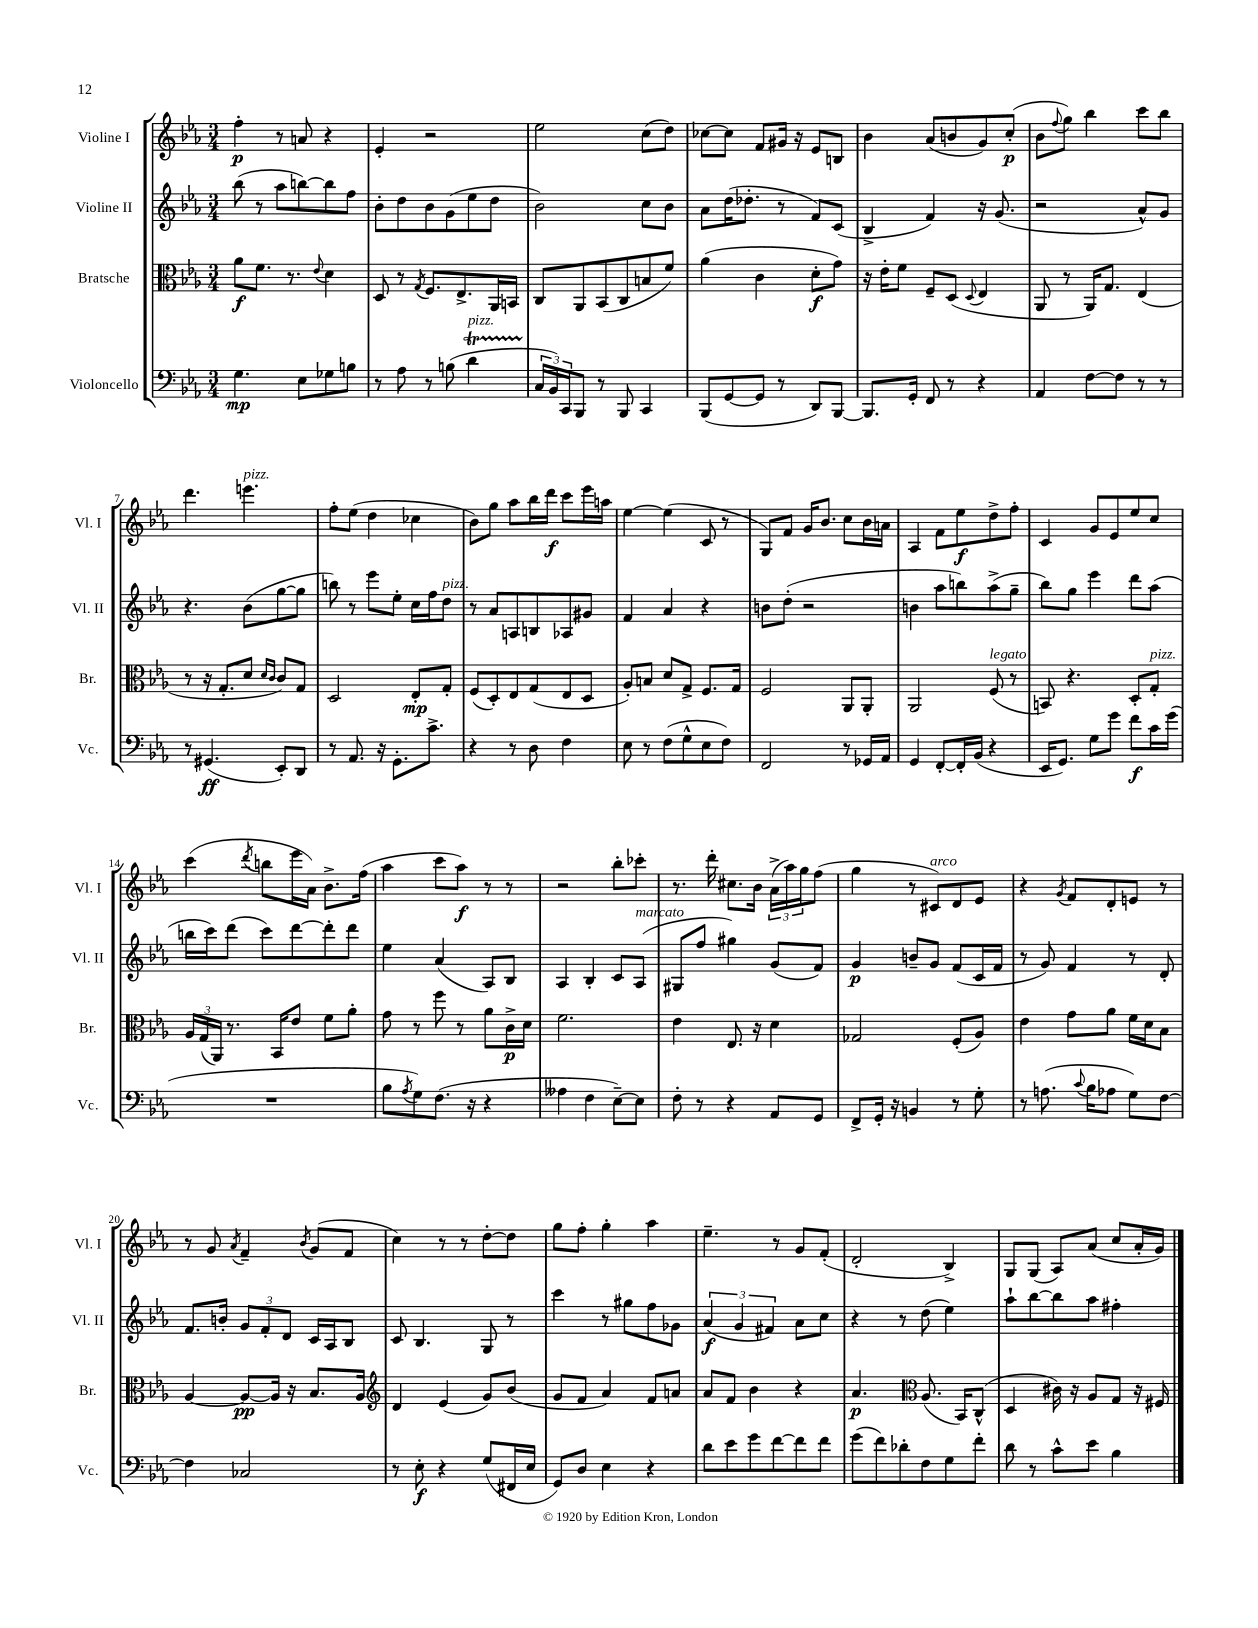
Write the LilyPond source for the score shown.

<<
\new StaffGroup <<
\new Staff = "s0" \with { instrumentName = "Violine I" shortInstrumentName = "Vl. I" } {
    \clef treble \key ees \major \numericTimeSignature \time 3/4
    f''4-.\p r8 a'8 r4 |
    ees'4-. r2 |
    ees''2 c''8( d''8) |
    ces''8~ ces''8 f'8 gis'16 r16 ees'8 b8 |
    bes'4 aes'8( b'8 g'8) c''8-.\p( |
    bes'8 \appoggiatura { f''8 } g''8) bes''4 c'''8 bes''8 |
    d'''4. e'''4.^\markup { \italic "pizz." } |
    f''8-. ees''8( d''4 ces''4 |
    bes'8) g''8 aes''8 bes''16 d'''16\f c'''8 ees'''16 a''16 |
    ees''4~ ees''4( c'8 r8 |
    g8) f'8 g'16 bes'8. c''8 bes'16 a'16 |
    aes4 f'8 ees''8\f d''8-> f''8-. |
    c'4 g'8 ees'8 ees''8 c''8 |
    c'''4( \acciaccatura { d'''8 } b''8 ees'''16 aes'16) bes'8.-> f''16( |
    aes''4 c'''8 aes''8\f) r8 r8 |
    r2 bes''8-. ces'''8-. |
    r8. d'''16-. cis''8. bes'16 \tuplet 3/2 { aes'16->( aes''16) g''16 } f''8( |
    g''4 r8 cis'8^\markup { \italic "arco" }) d'8 ees'8 |
    r4 \acciaccatura { g'8 } f'8 d'8-. e'8 r8 |
    r8 g'8 \acciaccatura { aes'8 } f'4-- \acciaccatura { bes'8 } g'8( f'8 |
    c''4) r8 r8 d''8~-. d''8 |
    g''8 f''8-. g''4-. aes''4 |
    ees''4.-- r8 g'8 f'8-.( |
    d'2-. bes4->) |
    g8 g8( aes8) aes'8( c''8 aes'16-. g'16) \bar "|." |
}
\new Staff = "s1" \with { instrumentName = "Violine II" shortInstrumentName = "Vl. II" } {
    \clef treble \key ees \major \numericTimeSignature \time 3/4
    bes''8( r8 aes''8 b''8~) b''8 f''8 |
    bes'8-. d''8 bes'8 g'8( ees''8 d''8 |
    bes'2) c''8 bes'8 |
    aes'8 d''16( des''8.-. r8 f'8) c'8( |
    bes4-> f'4) r16 g'8.( |
    r2 aes'8-^) g'8 |
    r4. bes'8( g''8~ g''8 |
    b''8) r8 ees'''8 ees''8-. c''16 f''16 d''8^\markup { \italic "pizz." } |
    r8 aes'8 a8 b8 aes8 gis'8 |
    f'4 aes'4 r4 |
    b'8 d''8-.( r2 |
    b'4 aes''8 b''8) aes''8->( g''8-- |
    bes''8) g''8 ees'''4 d'''8 aes''8( |
    b''16 c'''16) d'''8( c'''8) d'''8~ d'''8-. d'''8 |
    ees''4 aes'4( aes8) bes8 |
    aes4 bes4-. c'8 aes8^\markup { \italic "marcato" }( |
    gis8 f''8 gis''4) g'8( f'8) |
    g'4\p b'8-- g'8 f'8( c'16 f'16 |
    r8 g'8) f'4 r8 d'8-. |
    f'8. b'16-. \tuplet 3/2 { g'8 f'8-. d'8 } c'16 aes16 bes8 |
    c'8 bes4. g8 r8 |
    c'''4 r8 gis''8 f''8 ges'8 |
    \tuplet 3/2 { aes'4\f( g'4 fis'4) } aes'8 c''8 |
    r4 r8 d''8( ees''4) |
    aes''8-! bes''8~ bes''8 aes''8 fis''4-. \bar "|." |
}
\new Staff = "s2" \with { instrumentName = "Bratsche" shortInstrumentName = "Br." } {
    \clef alto \key ees \major \numericTimeSignature \time 3/4
    aes'8\f f'8. r8. \appoggiatura { ees'8 } d'4 |
    d8 r8 \acciaccatura { g8 } f8. ees8.-> aes,16 b,16 |
    c8 aes,8 bes,8( c8 b8 f'8) |
    aes'4( c'4 d'8-.\f g'8) |
    r16 ees'16-. f'8 f8-- d8( \appoggiatura { d8 } ees4 |
    aes,8 r8 aes,16) g8. ees4( |
    r8 r16 g8.-. d'8 \grace { d'16 c'16 } c'8) g8 |
    d2 ees8-.\mp g8-. |
    f8( d8-.) ees8 g8( ees8 d8 |
    aes8-.) b8 d'8 g8-> f8. g16 |
    f2 aes,8 aes,8-. |
    aes,2 f8^\markup { \italic "legato" }( r8 |
    b,8) r4. d8-. g8-.^\markup { \italic "pizz." } |
    \tuplet 3/2 { aes16 g16( aes,16) } r8. bes,16 ees'8 f'8 aes'8-. |
    g'8 r8 f''8 r8 aes'8 c'16->\p d'16 |
    f'2. |
    ees'4 ees8. r16 d'4 |
    ges2 f8-.( aes8) |
    ees'4 g'8 aes'8 f'16 d'16 bes8 |
    aes4~ aes8~\pp aes16 r16 bes8. aes16 |
    \clef treble d'4 ees'4( g'8) bes'8( |
    g'8 f'8 aes'4) f'8 a'8 |
    aes'8 f'8 bes'4 r4 |
    aes'4.\p \clef alto aes8.( bes,16) c8-^( |
    d4 cis'16) r16 aes8 g8 r16 fis16 \bar "|." |
}
\new Staff = "s3" \with { instrumentName = "Violoncello" shortInstrumentName = "Vc." } {
    \clef bass \key ees \major \numericTimeSignature \time 3/4
    g4.\mp ees8 ges8 b8 |
    r8 aes8 r8 b8( d'4\startTrillSpan^\markup { \italic "pizz." } |
    \tuplet 3/2 { c16\stopTrillSpan bes,16) c,16 } bes,,8 r8 bes,,8 c,4 |
    bes,,8( g,8~ g,8 r8 d,8) bes,,8~ |
    bes,,8. g,16-. f,8 r8 r4 |
    aes,4 f8~ f8 r8 r8 |
    r8 gis,4.\ff( ees,8-.) d,8 |
    r8 aes,8. r16 g,8.-. c'8.-> |
    r4 r8 d8 f4 |
    ees8 r8 f8( g8-^ ees8 f8) |
    f,2 r8 ges,16 aes,16 |
    g,4 f,8~-. f,16-. bes,16( r4 |
    ees,16 g,8.) g8 g'8 f'8\f c'16 g'16( |
    R2. |
    bes8 \acciaccatura { aes8 } g8) f8.( r16 r4 |
    aeses4 f4 ees8~--) ees8 |
    f8-. r8 r4 aes,8 g,8 |
    f,8-> g,16-. r16 b,4 r8 g8-. |
    r8 a8.( \appoggiatura { c'8 } bes16 aes8 g8) f8~ |
    f4 ces2 |
    r8 ees8-.\f r4 g8( fis,16 ees16 |
    g,8) d8 ees4 r4 |
    d'8 ees'8 g'8 f'8~ f'8 f'8 |
    g'8( f'8) des'8-. f8 g8 f'8-. |
    d'8 r8 c'8-^ ees'8 bes4 \bar "|." |
}
>>
>>
